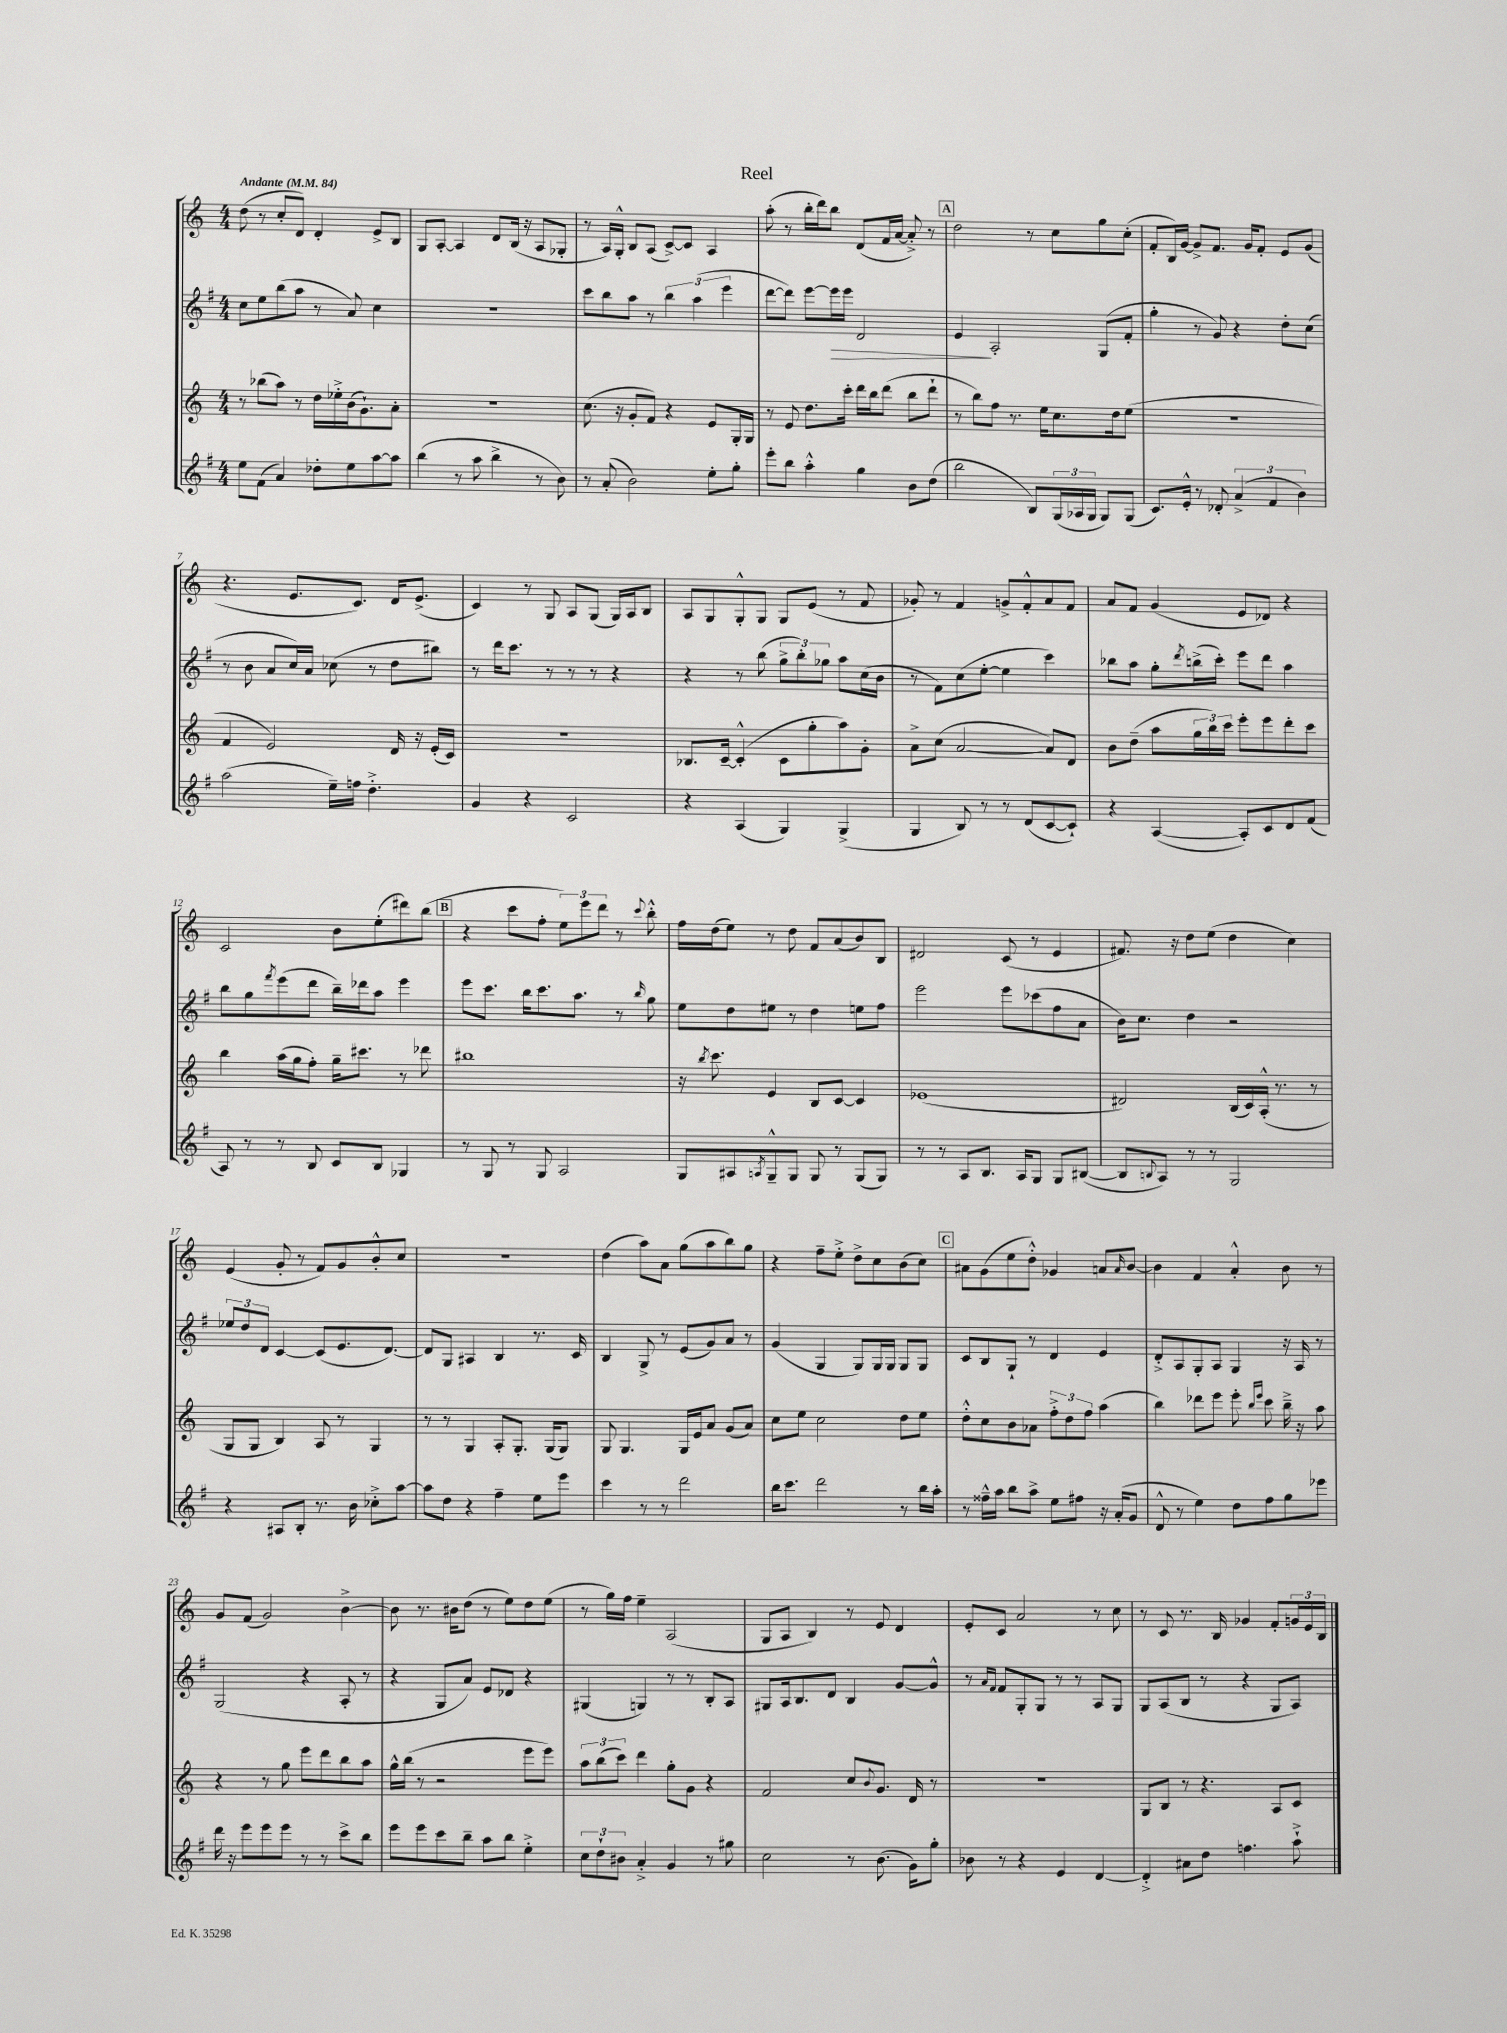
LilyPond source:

\header { title = "Reel" }
<<
\new StaffGroup <<
\new Staff = "s0" {
    \clef treble \key c \major \numericTimeSignature \time 4/4 \tempo "Andante" 4 = 84
    d''8( r8 c''8-. d'8) d'4-. e'8-> b8 |
    g8 a8~-. a4 d'8 b16( r16 a8 ges8-. |
    r8 a16) g16-.-^ b8 a8( c'8~->) c'8 a4 |
    a''8-.( r8 b''16-. d'''16) b''8 d'8( f'16 a'16~ a'8-.->) r8 |
    \mark \markup { \box "A" } d''2 r8 c''8 g''8 c''8-.( |
    f'8-. b16) g'16~ g'8-> f'8. g'16 f'8-. e'8 g'8( |
    r4. e'8. c'8.) d'16 e'8.->( |
    c'4) r8 g8 a8 g8( g16) a16 b8 |
    a8 g8 g8-.-^ g8 g8 e'8( r8 f'8 |
    ges'8-.) r8 f'4 g'8-> f'8-.-^ a'8 f'8 |
    a'8 f'8 g'4( e'8 des'8) r4 |
    c'2 b'8 e''8-.( dis'''8) b''8( |
    \mark \markup { \box "B" } r4 c'''8 f''8-. \tuplet 3/2 { e''8) e'''8 d'''8 } r8 \appoggiatura { c'''8 } b''8-.-^ |
    f''16 d''16( e''8) r8 d''8 f'8 a'8( b'8) b8 |
    dis'2 c'8( r8 e'4 |
    fis'8.) r16 d''8 e''8( d''4 c''4) |
    e'4( g'8-. r8 f'8) g'8 b'8-.-^ c''8 |
    R1 |
    d''4( a''8) a'8 g''8( a''8 b''8) g''8 |
    r4 f''8-- e''8-.-> d''8-> c''8 b'8( c''8) |
    \mark \markup { \box "C" } ais'8 g'8( e''8 d''8-.-^) ges'4 a'8 \grace { a'16 } b'8~ |
    b'4 f'4 a'4-.-^ b'8 r8 |
    g'8 f'8( g'2) b'4~-> |
    b'8 r8. bis'16 d''8( r8 e''8) d''8 e''8( |
    r8 g''16) f''16 e''4-- a2( |
    g8 a8 b4) r8 e'8 d'4 |
    e'8-. c'8 a'2 r8 c''8 |
    r8 c'8 r8. b16 ges'4 f'8-. \tuplet 3/2 { g'16 e'16 b16 } \bar "|." |
}
\new Staff = "s1" {
    \clef treble \key g \major \numericTimeSignature \time 4/4
    c''8 e''8 b''8( a''8 r8 a'8) c''4 |
    r1 |
    c'''8 b''8 a''8 r8 \tuplet 3/2 { b''4 a''4( e'''4 } |
    d'''8~ d'''8) e'''8~ e'''16\> e'''16 d'2 |
    \mark \markup { \box "A" } e'4\! a2-. g8( fis'8-. |
    g''4-. r8 g'8) r4 d''8-. c''8( |
    r8 b'8 a'8 c''16) a'16 ces''8( r8 d''8 bis''8) |
    r8 d'''16 c'''8. r8 r8 r8 r4 |
    r4 r8 b''8( \tuplet 3/2 { g''8-> b''8-.) ges''8 } a''8 c''16( b'16 |
    r8 fis'8) c''8( e''8~-. e''4 c'''4) |
    bes''8 a''8 g''8-. \acciaccatura { d'''8 } b''16->( c'''16-.) e'''8 d'''8 a''4 |
    b''8 g''8 \acciaccatura { fis'''8 } e'''8( d'''8 b''16--) des'''16 a''8 e'''4 |
    \mark \markup { \box "B" } e'''8 c'''8. b''16 c'''8. a''8. r8 \grace { b''16 } g''8 |
    e''8 d''8 eis''8 r8 d''4 e''8 fis''8 |
    e'''2 e'''8 ces'''8( fis''8 a'8 |
    b'16) c''8. d''4 r2 |
    \tuplet 3/2 { ees''8 d''8 d'8 } c'4~ c'8( e'8. d'8.~) |
    d'8 g8 ais4 b4 r8. c'16 |
    b4 g8-> r8 e'8( g'8) a'8 r8 |
    g'4( g4 g8) g16 g16 g8 g8 |
    \mark \markup { \box "C" } c'8 b8 g8-! r8 d'4 e'4 |
    d'8-.-> a8 g8-. a8 g4 r16 a16 r8 |
    g2( r4 a8-. r8 |
    r4 g8 a'8) e'8 des'8 r4 |
    gis4( g4) r8 r8 b8-. a8 |
    gis8 a16 b8. d'8 b4 g'8~ g'8-^ |
    r8 \grace { a'16 fis'16 } fis'8 g8-. g8 r8 r8 a8 g8 |
    g8 a8( b8 r8 r4 g8 a8) \bar "|." |
}
\new Staff = "s2" {
    \clef treble \key c \major \numericTimeSignature \time 4/4
    r8 bes''8( a''8) r8 d''16 ees''16-.-> b'16( g'8.-!) a'8-. |
    R1 |
    c''8.( r16 g'8-. f'8) r4 e'8 g16-. g16 |
    r8 e'8 d''8. c'''16-. d'''16 b''16 d'''8( b''8 d'''8-! |
    \mark \markup { \box "A" } r8 b''8) f''8 r8. e''16 c''8. d''16 e''8( |
    r1 |
    f'4 e'2) d'16 r16 e'16-.( c'16) |
    R1 |
    bes8. c'16~-- c'4-.-^( c'8 g''8-. a''8) g'8-. |
    a'8-> c''8( a'2~ a'8) d'8 |
    b'8 d''8--( a''8 \tuplet 3/2 { g''16 b''16) c'''16 } e'''8-. e'''8 d'''8-. c'''8 |
    b''4 a''16( g''16 f''8-.) g''16-- cis'''8. r8 des'''8 |
    \mark \markup { \box "B" } bis''1 |
    r16 \acciaccatura { b''8 } c'''8. e'4 b8 c'8~ c'4 |
    ees'1( |
    dis'2) b16( c'16) a16-.-^( r8. r8 |
    g8 g8 b4) a8 r8 g4 |
    r8 r8 g4 a8-. g8.-. g16( g8) |
    g8 g4. g16 e'16 a'8 g'8( a'8) |
    c''8 e''8 c''2 d''8 e''8 |
    \mark \markup { \box "C" } d''8-.-^ c''8 b'8 aes'8 \tuplet 3/2 { f''8-.-> d''8 f''8 } a''4( |
    b''4) des'''8 e'''8 e'''8-. \grace { b''16 e'''16 } c'''8 b''16---> r16 a''8 |
    r4 r8 g''8 e'''8 d'''8 b''8 a''8 |
    g''16-^ b''16( r8 r2 e'''8 e'''8) |
    \tuplet 3/2 { a''8 b''8( c'''8) } d'''4 g''8-. g'8 r4 |
    f'2 c''8 \appoggiatura { b'8 } g'8. d'16 r8 |
    r1 |
    g8 b8 r8 r4. a8 c'8 \bar "|." |
}
\new Staff = "s3" {
    \clef treble \key g \major \numericTimeSignature \time 4/4
    e''8 fis'8( a'4) des''8-. e''8 a''8~ a''8 |
    b''4( r8 a''8 b''4-> r8 b'8) |
    r8 a'8-.( b'2) e''8-. g''8-. |
    e'''8-. b''8 a''4-.-^ g''4 b'8 d''8( |
    \mark \markup { \box "A" } b''2 b8) \tuplet 3/2 { g16( aes16 g16 } g8) g8( |
    c'8.) e'16-.-^ r8 des'8-. \tuplet 3/2 { a'4->( fis'4 b'4) } |
    a''2( e''16--) f''16 d''4.-.-> |
    g'4 r4 c'2 |
    r4 a4( g4) g4->( |
    g4 b8) r8 r8 d'8( c'8~ c'8-!) |
    r4 a4~( a8-.) c'8 d'8 fis'8( |
    a8) r8 r8 b8 c'8 b8 ges4 |
    \mark \markup { \box "B" } r8 g8 r8 g8 a2 |
    g8 ais8 \acciaccatura { a8 } g8---^ g8 g8 r8 g8( g8) |
    r8 r8 a8 b8. a16 g8 g8 bis8~( |
    bis8 \appoggiatura { b8 } a8) r8 r8 g2 |
    r4 ais8 b8-. r8. b'16 ces''8-.-> a''8~ |
    a''8 d''8 r4 fis''4-- e''8 e'''8 |
    c'''4 r8 r8 d'''2 |
    b''16 c'''8. d'''2 r8 b''16 a''16-. |
    \mark \markup { \box "C" } r8 fisis''16---^ a''16 b''8 a''8-> e''8 fis''8 r16 a'16-.( g'8 |
    d'8-^ r8 e''4) d''8 fis''8 g''8 ees'''8 |
    d'''16 r16 e'''8 e'''8 e'''8 r8 r8 c'''8-> b''8 |
    e'''8 e'''8 c'''8 b''8-- a''8 b''8 e''4-.-> |
    \tuplet 3/2 { c''8 d''8-! bis'8 } a'4-.-> g'4 r8 gis''8 |
    c''2 r8 b'8.( g'16) g''8-. |
    bes'8 r8 r4 e'4 d'4~ |
    d'4-.-> ais'8 d''8 f''4. a''8-!-> \bar "|." |
}
>>
>>
